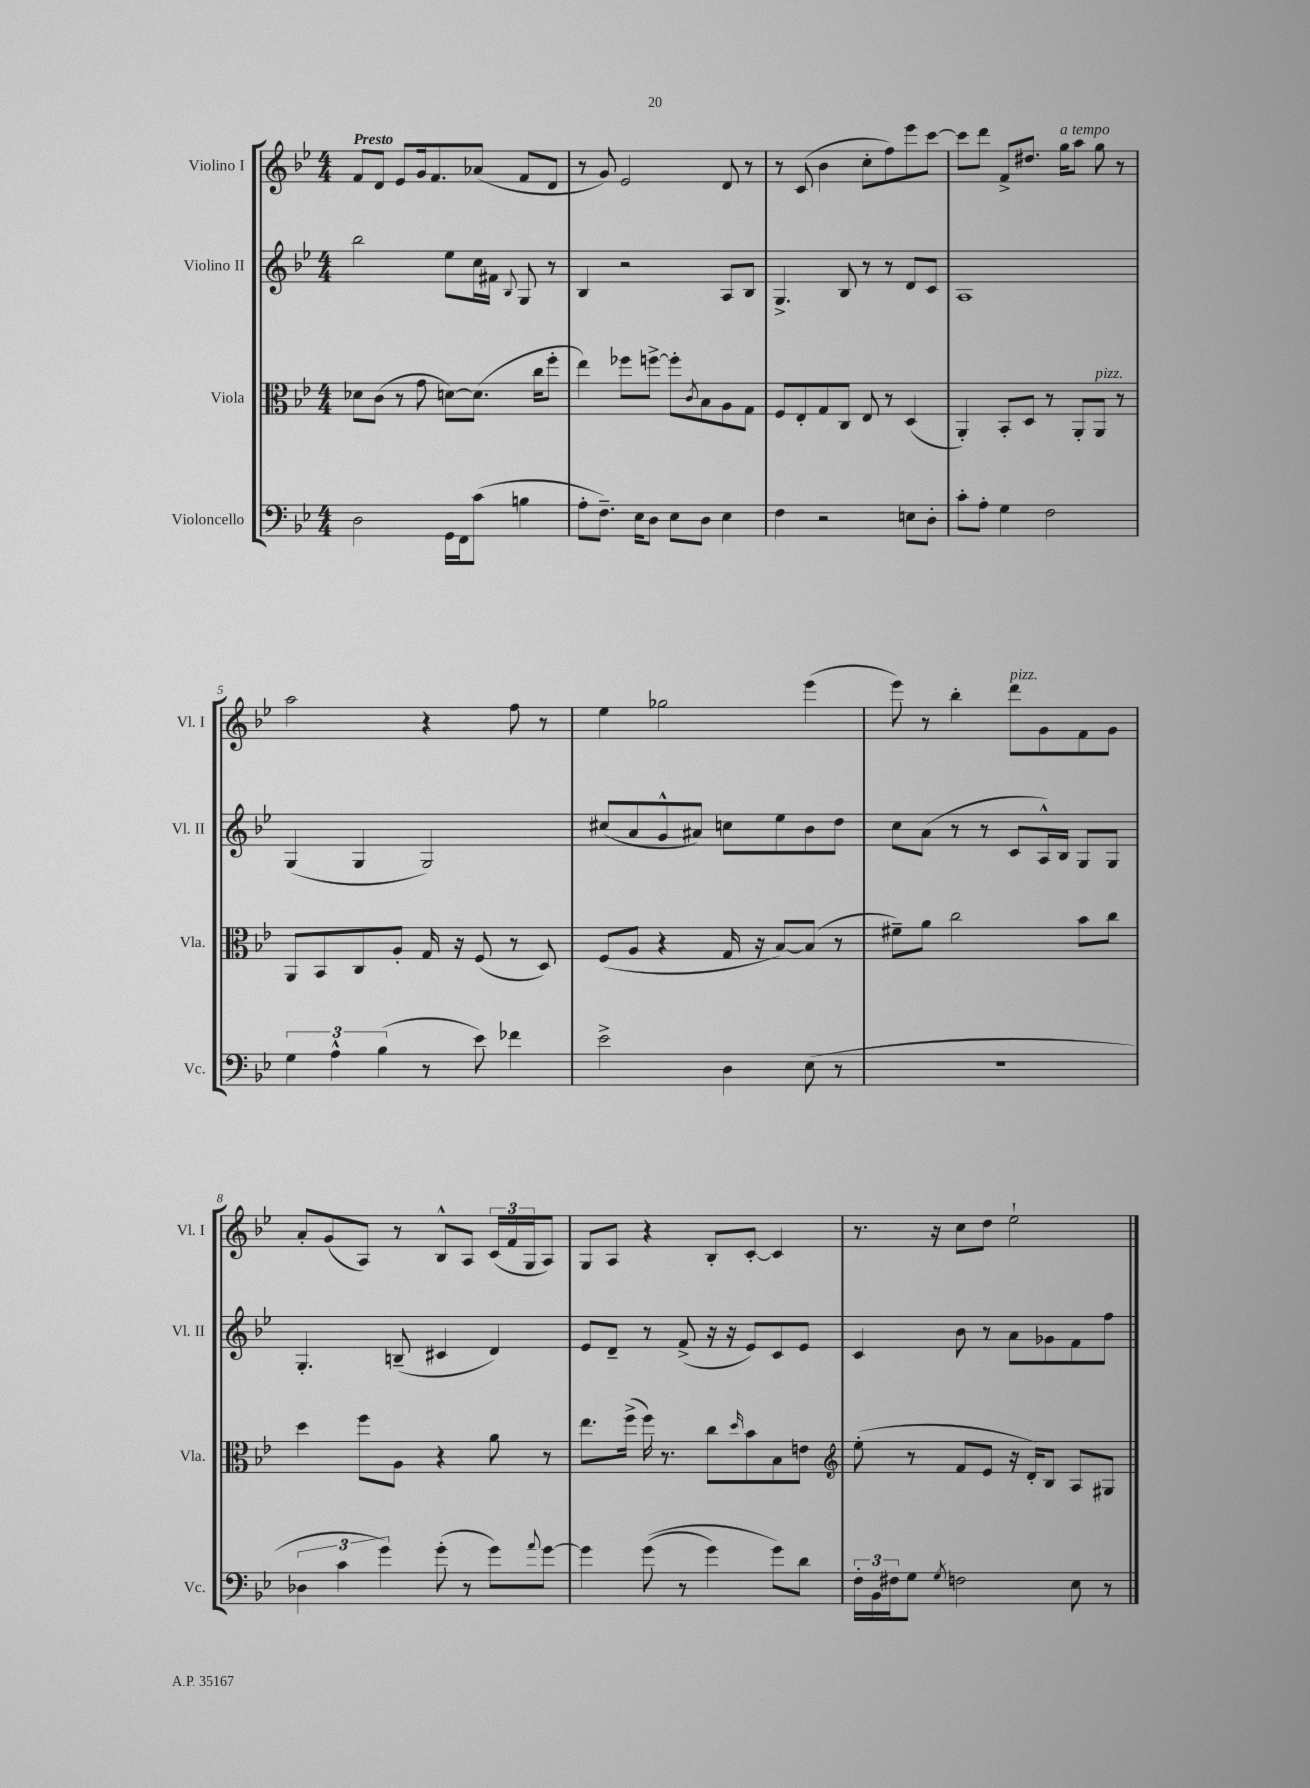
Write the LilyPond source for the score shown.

<<
\new StaffGroup <<
\new Staff = "s0" \with { instrumentName = "Violino I" shortInstrumentName = "Vl. I" } {
    \clef treble \key bes \major \numericTimeSignature \time 4/4 \tempo "Presto"
    f'8 d'8 ees'8 g'16 f'8. aes'8( f'8 d'8 |
    r8 g'8) ees'2 d'8 r8 |
    r8 c'8( bes'4 c''8-. f''8) ees'''8 c'''8~ |
    c'''8 d'''8 f'8-> dis''8. g''16^\markup { \italic "a tempo" } a''8 g''8 r8 |
    a''2 r4 f''8 r8 |
    ees''4 ges''2 ees'''4( |
    ees'''8) r8 bes''4-. d'''8^\markup { \italic "pizz." } g'8 f'8 g'8 |
    a'8-. g'8( a8) r8 bes8-^ a8 \tuplet 3/2 { c'16( f'16 g16 } a8) |
    g8 a8 r4 bes8-. c'8~-. c'4 |
    r8. r16 c''8 d''8 ees''2-! \bar "|." |
}
\new Staff = "s1" \with { instrumentName = "Violino II" shortInstrumentName = "Vl. II" } {
    \clef treble \key bes \major \numericTimeSignature \time 4/4
    bes''2 ees''8 c''16 fis'16 \appoggiatura { bes8 } g8 r8 |
    bes4 r2 a8 bes8 |
    g4.-> bes8 r8 r8 d'8 c'8 |
    a1 |
    g4( g4 g2) |
    cis''8( a'8 g'8-^ ais'8) c''8 ees''8 bes'8 d''8 |
    c''8 a'8( r8 r8 c'8 a16-^) bes16 g8 g8 |
    g4.-. b8--( cis'4 d'4) |
    ees'8 d'8-- r8 f'8->( r16 r16 ees'8) c'8 ees'8 |
    c'4 bes'8 r8 a'8 ges'8 f'8 f''8 \bar "|." |
}
\new Staff = "s2" \with { instrumentName = "Viola" shortInstrumentName = "Vla." } {
    \clef alto \key bes \major \numericTimeSignature \time 4/4
    des'8 c'8( r8 g'8 d'8~) d'8.( c''16 f''8-. |
    ees''4) fes''8 f''8~-> f''8-. \acciaccatura { c'8 } bes8 a8 g8 |
    f8 ees8-. g8 c8 ees8 r8 d4( |
    a,4-.) bes,8-. d8 r8 a,8-. a,8^\markup { \italic "pizz." } r8 |
    a,8 bes,8 c8 a8-. g16 r16 f8( r8 d8) |
    f8( a8 r4 g16 r16 bes8~) bes8( r8 |
    fis'8--) a'8 c''2 bes'8 c''8 |
    d''4 f''8 a8 r4 a'8 r8 |
    ees''8. f''16->( f''16) r8. c''8 \grace { d''16 } bes'8 bes8 e'8 |
    \clef treble ees''8-.( r8 f'8 ees'8 r16 d'16-.) bes8 a8 gis8 \bar "|." |
}
\new Staff = "s3" \with { instrumentName = "Violoncello" shortInstrumentName = "Vc." } {
    \clef bass \key bes \major \numericTimeSignature \time 4/4
    d2 g,16 f,16 c'8( b4 |
    a8-. f8.--) ees16 d8 ees8 d8 ees4 |
    f4 r2 e8 d8-. |
    c'8-. a8-. g4 f2 |
    \tuplet 3/2 { g4 a4-^ bes4( } r8 ees'8) fes'4 |
    ees'2-> d4 ees8( r8 |
    R1 |
    \tuplet 3/2 { des4 c'4 g'4) } g'8-.( r8 g'8) \appoggiatura { a'8 } g'8~ |
    g'4 g'8(\( r8 g'4) g'8\) d'8 |
    \tuplet 3/2 { f16-. bes,16 fis16 } g8 \acciaccatura { g8 } f2 ees8 r8 \bar "|." |
}
>>
>>
